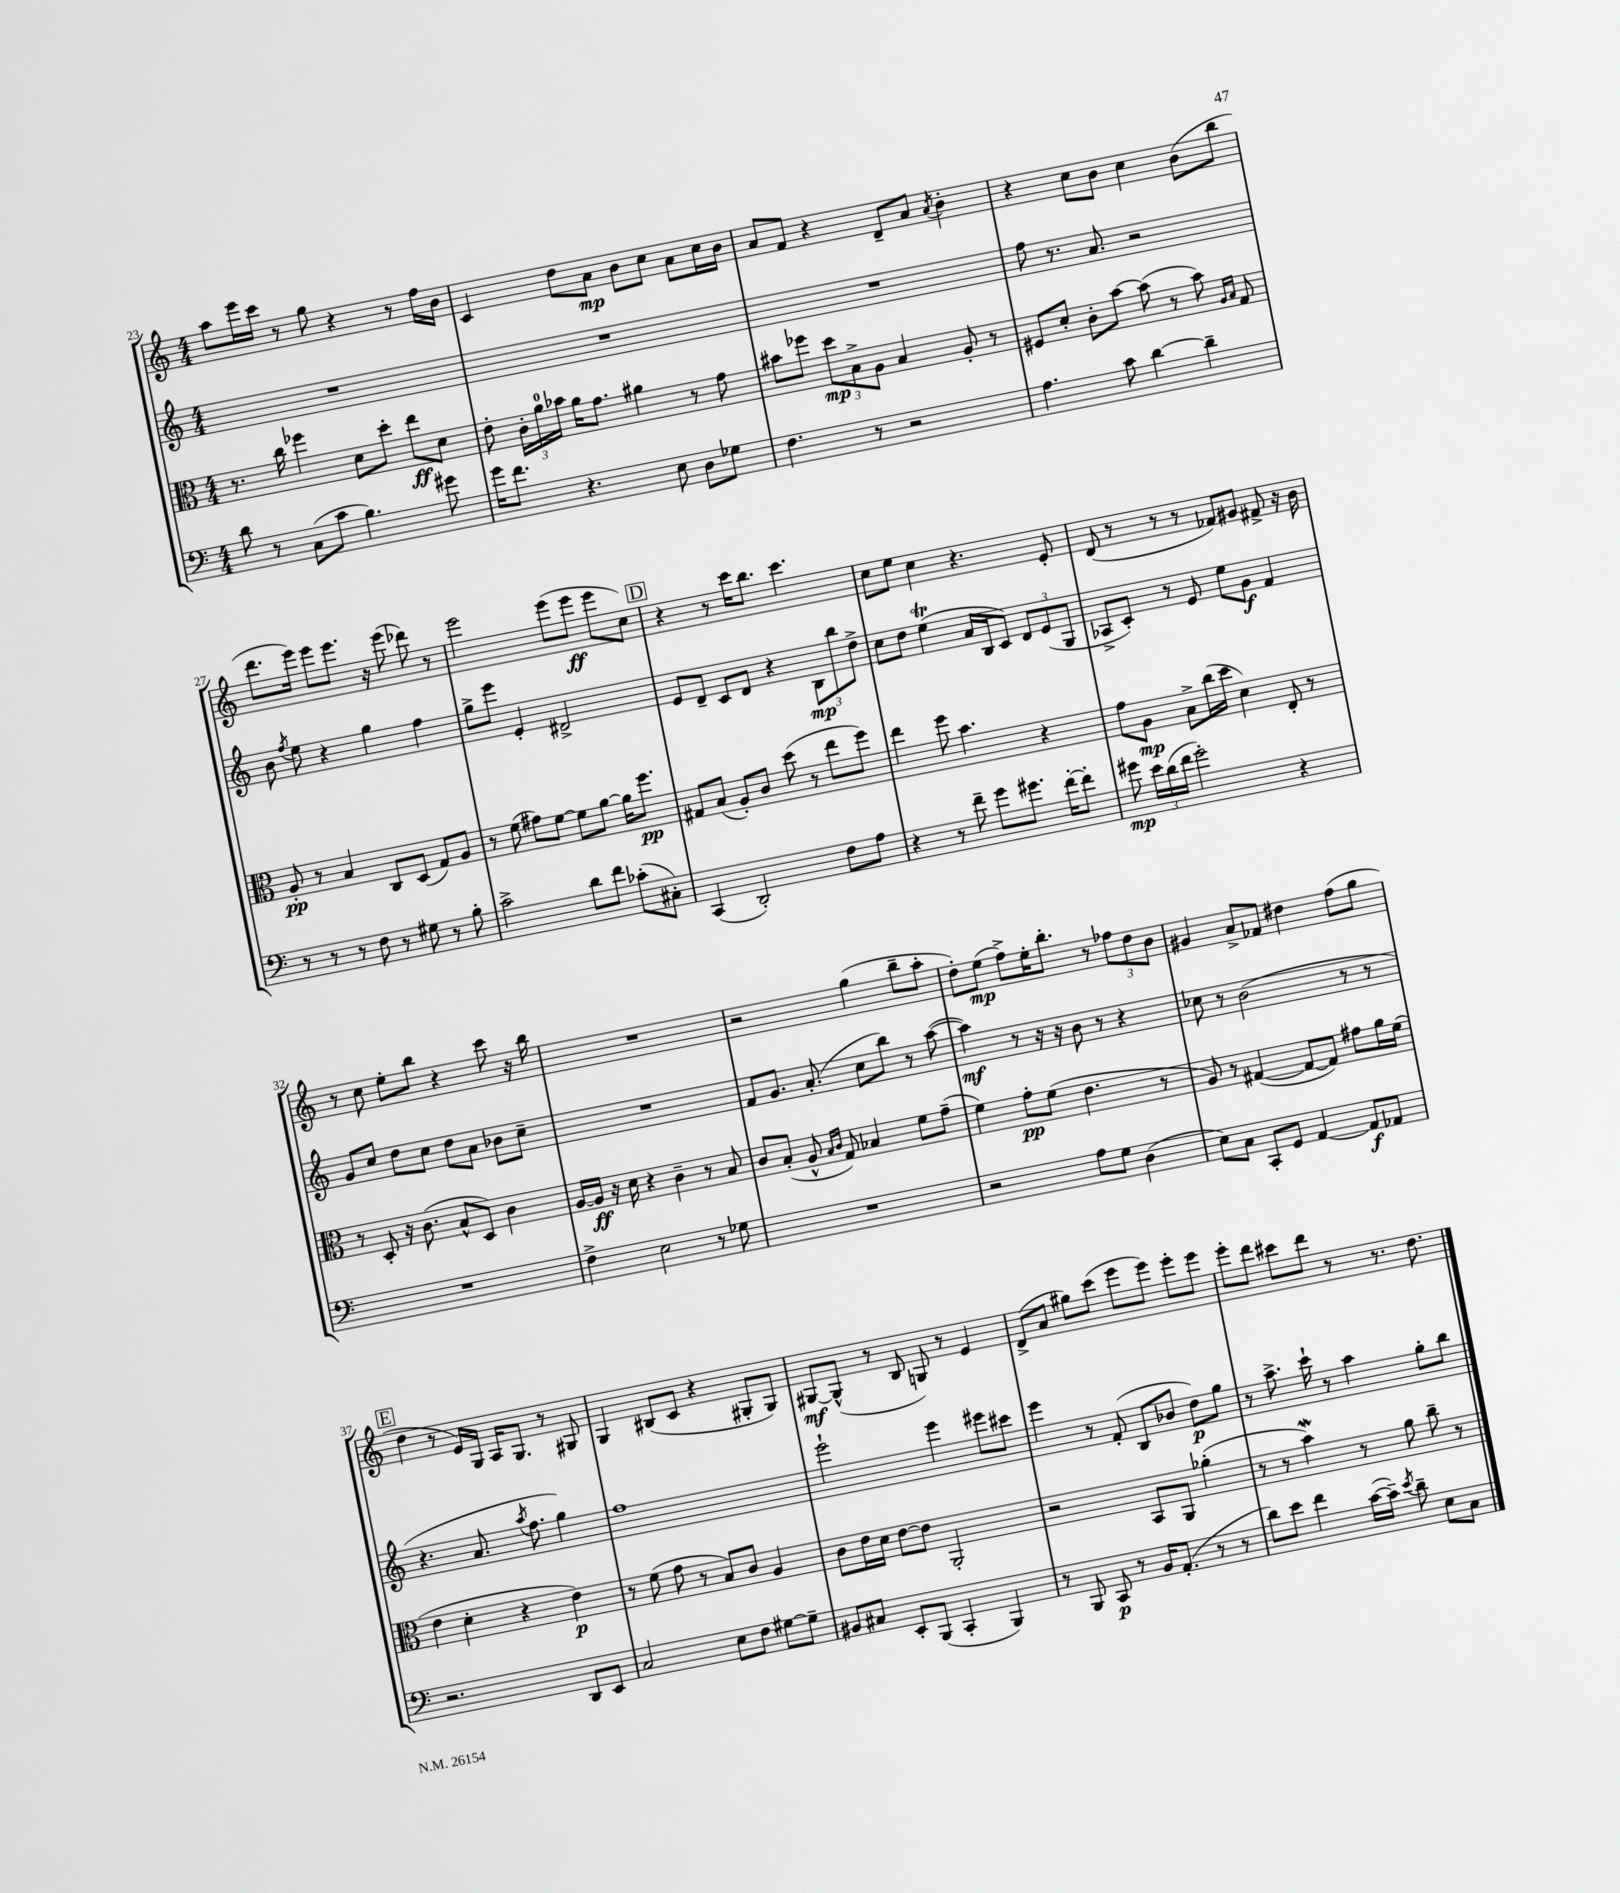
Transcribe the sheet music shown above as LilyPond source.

<<
\new StaffGroup <<
\new Staff = "s0" {
    \clef treble \key c \major \numericTimeSignature \time 4/4
    \autoBeamOff a''8[ e'''16 c'''16] r8 g''8 r4 r8 f''16[ b'16] |
    c'4 d''8[ a'8]\mp b'8[ c''8] a'8[ c''16 b'16] |
    a'8[ f'8] r4 d'8[-- a'8] \acciaccatura { a'8 } b'4-. |
    r4 c''8[ b'8] c''4 b'8[( b''8] |
    d'''8.[ e'''16]) e'''8[ e'''8.] r16 e'''8( des'''8) r8 |
    e'''2 e'''8[( e'''8]\ff e'''8[ c''8]) |
    \mark \markup { \box "D" } r4 r8 c'''16[ b''8.] c'''4. |
    c''8[ e''8] c''4 r4. e'8-. |
    d'8( r8 r8 r8 fes'8[) gis'8] fis'8-> r16 b'16 |
    r8 c''8 e''8[-. b''8] r4 c'''8 r16 b''16 |
    R1 |
    r2 g''4( b''8[-- a''8]-. |
    d''8[-.) e''8]\mp( f''8[->) e''16-. b''8.]-. r8 \tuplet 3/2 { fes''8[ d''8 b'8] } |
    gis'4 a'8[-> fes'8] dis''4 f''8[( g''8] |
    \mark \markup { \box "E" } d''4 r8 e'16[) g16] a16[ g8.] r8 gis8 |
    g4 bis8[( c'8] r4 gis8[-. gis8]) |
    gis8[~\mf gis8]-^( r8 b8 g8) r8 e'4 |
    d'8[->( a'8] gis''8[) c'''8]( e'''8[ e'''8]) e'''8[-. e'''8] |
    e'''8[-. d'''8] cis'''8[ d'''8] r8 r8. d''8. \bar "|." |
}
\new Staff = "s1" {
    \clef treble \key c \major \numericTimeSignature \time 4/4
    \autoBeamOff R1 |
    R1 |
    R1 |
    f''8 r8. a'8. r2 |
    b'8 \acciaccatura { f''8 } e''8 r4 g''4 f''4 |
    g''8[-> e'''8] e'4-. dis'2-> |
    \mark \markup { \box "D" } e'8[ d'8]-- c'8[ d'8] r4 \tuplet 3/2 { b8[\mp b''8 d''8]-> } |
    c''8[ d''8] e''4\trill( a'16[ b16 c'8]) \tuplet 3/2 { d'8[ e'8( g8] } |
    aes8[-> c'8]-.) r8 e'8 e''8[ g'8]\f f'4 |
    g'8[ c''8] d''8[ c''8] d''8[ a'8] bes'8[ c''8]-- |
    R1 |
    f'8[ g'8.] a'8.-.( c''8[ b''8]) r8 a''8~( |
    a''4\mf) r8 r16 r16 b'8 r8 r4 |
    ces''8 r8 b'2( r8 r8 |
    \mark \markup { \box "E" } r4. a'8. \acciaccatura { a''8 } f''8. g''4) |
    f''1 |
    e'''2-! e'''4 eis'''8[ cis'''8] |
    e'''4 r8 f'8-.( b8[ bes'8] d''8[\p) g''8] |
    r8 a''8.-> c'''16-! r8 a''4 g''8[-. b''8] \bar "|." |
}
\new Staff = "s2" {
    \clef alto \key c \major \numericTimeSignature \time 4/4
    \autoBeamOff r8. c''16 fes''4 d'8[ d''8]-. e''8[\ff d'8] |
    e'8-. \tuplet 3/2 { c'16[-. a'16-0 bes'16] } a'16[ g'8.] ais'4 r8 g'8 |
    bis'8[ fes''8] \tuplet 3/2 { d''8[\mp b8-> a8] } b4 a8-. r8 |
    fis8[ d'8]-. c'8[-. b'8]~ b'8( r8 b'8) \grace { a16[ b16] } g8 |
    a8-.\pp r8 b4 c8[ d8]( g8[) a8] |
    r8 f'8( gis'8[) f'8]~ f'8[ a'8]~ a'16[ f''8.]\pp |
    \mark \markup { \box "D" } gis8[ b8]( a8[-.) c'8] d''8( r8 e''8[ f''8]) |
    e''4 f''8 b'4. r4 |
    g'8[ a8]\mp b8[-> c''16( d''16] d'4) e8-. r8 |
    r8 d8-. r16 c'8.( b8[-^ d8]) c'4 |
    a16[~ a16]\ff r16 d'16 r4 c'4-- r8 b8 |
    c'8[ b8]-.( a8-^ \grace { b16[ c'16] } g8) bes4 f'8[ g'8]--( |
    f'4) g'8[-.\pp f'8]( e'4. r8 |
    a8) r8 gis4~( gis8[~ gis8]) gis'8[ a'16 f'16]( |
    \mark \markup { \box "E" } e'4 d'4-. r4 e'4\p) |
    r8 f'8( g'8 r8 b8[) c'8] a4 |
    c'8[ e'16 d'16] e'8[~ e'8] a,2-. |
    r2 b,8[ a,8] aes'4-.( |
    r8 r8 b'4\mordent) r8 a'8 c''8-- r8 \bar "|." |
}
\new Staff = "s3" {
    \clef bass \key c \major \numericTimeSignature \time 4/4
    \autoBeamOff d'8 r8 c8[( c'8] b4.) gis'8 |
    g'16[ f'8.] r4. e8 d8[ ges8] |
    f4. r8 r2 |
    a4. c'8 d'4~ d'4-- |
    r8 r8 r8 f8 r8 gis8 r8 b8-. |
    c'2-> d'8[ f'8] ces'8[-.( cis8]-.) |
    \mark \markup { \box "D" } c,4( d,2-.) f8[ a8] |
    r4 r8 f'8-- g'8[ gis'8.] f'16[~-. f'8]-. |
    gis'8\mp \tuplet 3/2 { e'16[ d'16( f'16] } gis'2-.) r4 |
    R1 |
    f4-> e2 r8 ges8 |
    R1 |
    r2 a8[ g8] d4( |
    e8[) c8] c,8[-. g,8] a,4~ a,8[\f aes,8] |
    \mark \markup { \box "E" } r2. d,8[ e,8] |
    c2 e8[ f8] gis8[~ gis8]-- |
    bis,8[ cis8] e,8[-. b,,8]( c,4-. b,,4) |
    r8 b,,8 c,8\p r8 b,16[ a,8.]-.( r8 r8 |
    d'8[) e'8] f'4 c'16[~( c'16]--) \acciaccatura { e'8 } d'8-- e8[ c8] \bar "|." |
}
>>
>>
\layout { \context { \Score currentBarNumber = #23 } }
